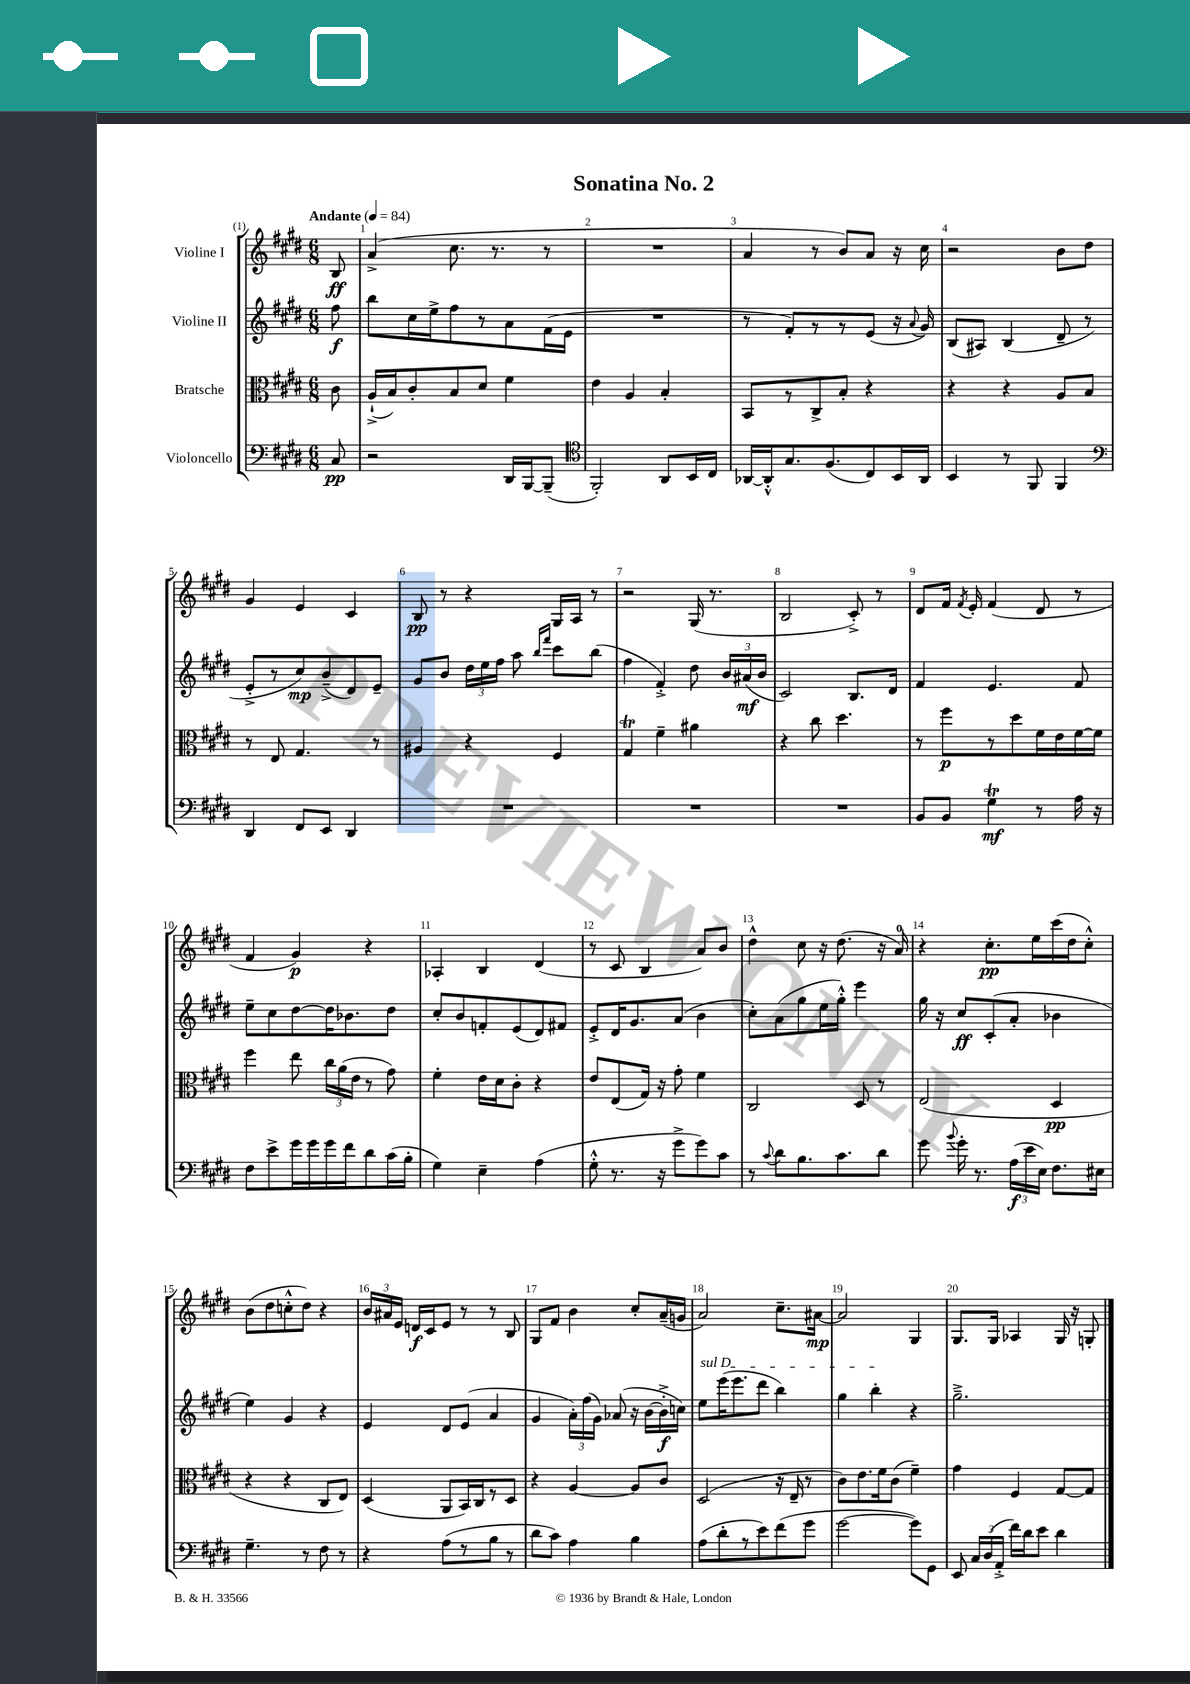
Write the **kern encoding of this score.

**kern	**kern	**kern	**kern
*staff4	*staff3	*staff2	*staff1
*clefF4	*clefC3	*clefG2	*clefG2
*k[f#c#g#d#]	*k[f#c#g#d#]	*k[f#c#g#d#]	*k[f#c#g#d#]
*M6/8	*M6/8	*M6/8	*M6/8
*MM84	*MM84	*MM84	*MM84
8C#	8c#	8ff#	8B
=	=	=	=
2r	(16A`^	8bb	(4a^
.	16B)	.	.
.	8c#'	16cc#	.
.	.	16ee^	.
.	8B	8ff#	8.cc#
.	8d#	8r	.
.	.	.	8.r
16DD#	4f#	8a	.
[16BBB	.	.	.
(8BBB~]	.	(16f#	8r
.	.	16e	.
=	=	=	=
*clefC4	*	*	*
2FF#')	4e	2.r	2.r
.	4A	.	.
8AA	4B'	.	.
16BB	.	.	.
16C#	.	.	.
=	=	=	=
[16AA-	8BB	8r	4a
16AA-'^^]	.	.	.
8.G#	8r	8f#')	.
.	8C#^	8r	8r
(8.F#	.	.	.
.	8B'	8r	8b)
8C#)	4r	(8e	8a
16BB	.	16r	16r
.	.	8qqa	.
16AA-	.	16g#)	16cc#
=	=	=	=
4BB	4r	(8B	2r
.	.	8A#)	.
8r	4r	(4B	.
8FF#	.	.	.
4FF#	8A	8d#~	8b
.	8B	8r	8dd#
=	=	=	=
*clefF4	*	*	*
4DD#	8r	8e'^	4g#
.	8E	8r	.
8FF#	4.G#	8cc#)	4e
8EE	.	(8b~^	.
4DD#	.	8d#)	4c#
.	8r	8e~	.
=	=	=	=
2.r	4A#	8g#	8B
.	.	8b	8r
.	4r	24dd#	4r
.	.	24ee	.
.	.	24ff#	.
.	.	8aa	.
.	.	16qqbb	.
.	.	16qqfff#	.
.	4F#	8ccc#	16G#
.	.	.	16A
.	.	(8bb	8r
=	=	=	=
2.r	4G#	4ff#	2r
.	4f#~	4f#'^)	.
.	4a#	8dd#	(16G#
.	.	.	8.r
.	.	24b	.
.	.	(24a#	.
.	.	24b	.
=	=	=	=
2.r	4r	2c#)	2B
.	8cc#	.	.
.	4.dd#	.	.
.	.	8.B	8c#'^)
.	.	.	8r
.	.	16d#	.
=	=	=	=
8BB	8r	4f#	8d#
8BB	8ff#	.	16f#
.	.	.	8qf#
.	.	.	16e'
4G#	8r	4.e	(4f#
.	8dd#	.	.
8r	16f#	.	8d#
.	16e	.	.
16A	[16f#	8f#	8r
16r	16f#]	.	.
=	=	=	=
8F#	4ff#	8ee~	4f#
8e^	.	8cc#	.
16g#	8ee	[8dd#	4g#)
16g#	.	.	.
16g#	24cc#	16dd#]	.
.	(24a	.	.
16f#	.	8.b-	.
.	24e	.	.
8d#	8r	.	4r
(16c#	8g#)	8dd#	.
16B'	.	.	.
=	=	=	=
4G#)	4f#'	8cc#'	4A-'
.	.	8b	.
4E~	16e	8f'	4B
.	16d#	.	.
.	8c#'	(8e	.
(4A	4r	8d#)	(4d#
.	.	8f#	.
=	=	=	=
8G#'^^	8e	8e'^	8r
8.r	(8E	16d#	8c#
.	.	8.g#	.
.	16G#)	.	4B
16r	16r	.	.
8g#^	8g#'	(8a	.
8g#)	4f#	4b	8a)
8c#	.	.	8b
=	=	=	=
8r	2C#	8cc#')	4dd#^^
8qqc#	.	.	.
8d#	.	(8a	.
8.B	.	8gg#	8cc#
.	.	16ee	16r
8.c#	.	16gg#'^^)	(8.dd#
.	8D#	4eee	.
8d#	8r	.	16r
.	.	.	16a)
=	=	=	=
8g#	(2E	16gg#	4r
.	.	16r	.
8qqb	.	.	.
16g#'	.	8cc#	.
8.r	.	.	.
.	.	(8c#'	8.cc#'
(24A	.	8a'	.
24e	.	.	.
.	.	.	16ee
24E)	.	.	.
8.F#	4D#	4b-	(16ccc#
.	.	.	16dd#
.	.	.	8cc#'^^)
16E#	.	.	.
=	=	=	=
4.G#~	4r	4ee)	(8b
.	.	.	8dd#
.	4r	4g#	8cc'^^
8r	.	.	8dd#)
8F#	8C#	4r	4r
8r	8E)	.	.
=	=	=	=
4r	(4D#	4e	24b
.	.	.	24a#
.	.	.	24e
.	.	.	16d
.	.	.	16c#
(8A	8AA	8d#	8e
8r	16BB)	(8e	8r
.	16C#	.	.
8B	8r	4a	8r
8r	8D#	.	8B
=	=	=	=
8d#	4r	4g#	8G#
8c#)	.	.	8f#
4A	[4A	24a')	4b
.	.	(24ff#	.
.	.	24g#)	.
.	.	(8a-	.
4B	8A]	16r	8cc#'
.	.	[16b	.
.	8c#	16b'^]	(16a~
.	.	16cc)	16g
=	=	=	=
(8A	(2D#	8ee	2a)
8d#'	.	(16eee	.
.	.	8.eee	.
8r	.	.	.
8e)	.	8ddd#	.
(8f#	16r	4bb)	8.cc#~
.	16E~	.	.
8g#	8r	.	.
.	.	.	[16a#
=	=	=	=
[2g#	8c#)	4gg#	2a#]
.	8.e	.	.
.	.	4bb'	.
.	16f#	.	.
.	(8c#	.	.
8g#])	4f#~)	4r	4G#
8GG#	.	.	.
=	=	=	=
8EE	4g#	2.gg#~^	8.G#
24C#	.	.	.
(24D#	.	.	.
.	.	.	16G#
24AA'^	.	.	.
16f#)	4F#	.	4A-
16d#	.	.	.
8e	.	.	.
4d#	[8G#	.	16G#
.	.	.	16r
.	8G#]	.	8G'
==	==	==	==
*-	*-	*-	*-
